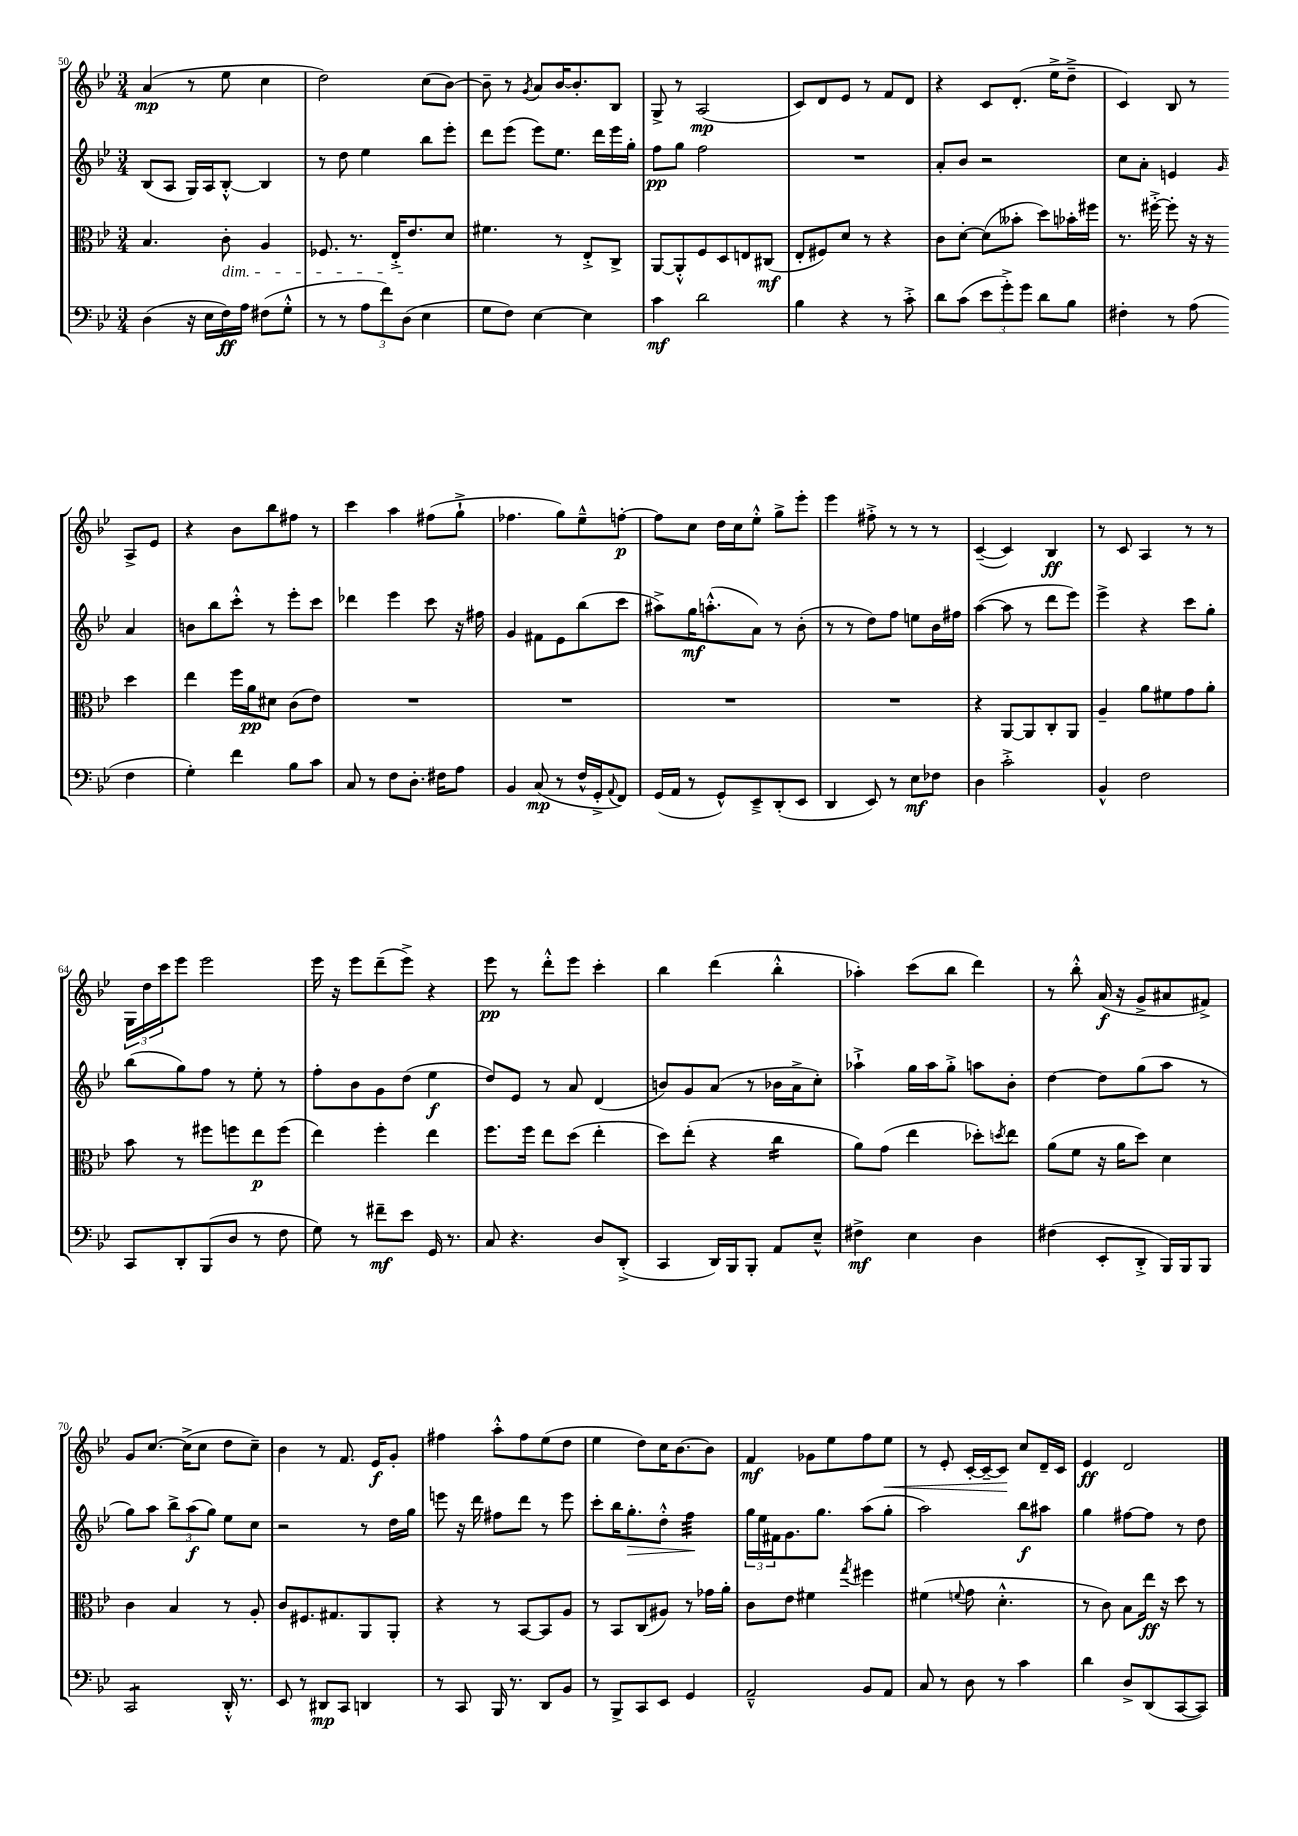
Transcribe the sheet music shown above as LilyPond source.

<<
\new StaffGroup <<
\new Staff = "s0" {
    \clef treble \key bes \major \numericTimeSignature \time 3/4
    a'4\mp( r8 ees''8 c''4 |
    d''2) c''8( bes'8~) |
    bes'8-- r8 \acciaccatura { g'8 } a'8 bes'16~ bes'8.-. bes8 |
    g8-> r8 a2\mp( |
    c'8) d'8 ees'8 r8 f'8 d'8 |
    r4 c'8 d'8.-.( ees''16-> d''8---> |
    c'4) bes8 r8 a8-> ees'8 |
    r4 bes'8 bes''8 fis''8 r8 |
    c'''4 a''4 fis''8( g''8-!-> |
    fes''4. g''8) ees''8---^ f''8~-.\p |
    f''8 c''8 d''16 c''16 ees''8-.-^ g''8-> ees'''8-. |
    ees'''4 fis''8-.-> r8 r8 r8 |
    c'4~--( c'4) bes4\ff |
    r8 c'8 a4 r8 r8 |
    \tuplet 3/2 { g16 d''16 c'''16 } ees'''8 ees'''2 |
    ees'''16 r16 ees'''8 d'''8--( ees'''8->) r4 |
    ees'''8\pp r8 d'''8-.-^ ees'''8 c'''4-. |
    bes''4 d'''4( bes''4-.-^ |
    aes''4-.) c'''8( bes''8 d'''4) |
    r8 bes''8-.-^ a'16\f( r16 g'8-> ais'8 fis'8->) |
    g'8 c''8.~ c''16->( c''8 d''8 c''8--) |
    bes'4 r8 f'8. ees'16\f g'8-. |
    fis''4 a''8-.-^ fis''8 ees''8( d''8 |
    ees''4 d''8) c''16 bes'8.~ bes'8 |
    f'4\mf ges'8 ees''8 f''8 ees''8\< |
    r8 ees'8-. c'16~-. c'16~-- c'8\! c''8 d'16-- c'16 |
    ees'4\ff d'2 \bar "|." |
}
\new Staff = "s1" {
    \clef treble \key bes \major \numericTimeSignature \time 3/4
    bes8( a8 g16) a16 bes8~-.-^ bes4 |
    r8 d''8 ees''4 bes''8 ees'''8-. |
    d'''8 ees'''8( ees'''8) ees''8. d'''16 ees'''16 g''16-. |
    f''8\pp g''8 f''2 |
    R2. |
    a'8-. bes'8 r2 |
    c''8 a'8-. e'4 \grace { g'16 } a'4 |
    b'8 bes''8 c'''8-.-^ r8 ees'''8-. c'''8 |
    des'''4 ees'''4 c'''8 r16 fis''16 |
    g'4 fis'8 ees'8 bes''8( c'''8 |
    ais''8->) g''16\mf a''8.-.-^( a'8) r8 bes'8-.( |
    r8 r8 d''8) f''8 e''8 bes'16 fis''16 |
    a''4~( a''8 r8 d'''8 ees'''8) |
    ees'''4-> r4 c'''8 g''8-. |
    bes''8( g''8) f''8 r8 ees''8-. r8 |
    f''8-. bes'8 g'8 d''8( ees''4\f |
    d''8) ees'8 r8 a'8 d'4( |
    b'8) g'8 a'8( r8 bes'16 a'16-> c''8-.) |
    aes''4-!-> g''16 aes''16 g''8-.-> a''8 bes'8-. |
    d''4~ d''8 g''8( a''8 r8 |
    g''8) a''8 \tuplet 3/2 { bes''8-> a''8\f( g''8) } ees''8 c''8 |
    r2 r8 d''16 g''16 |
    e'''8 r16 d'''16 fis''8 d'''8 r8 e'''8 |
    c'''8-. bes''16 g''8.-.\> d''8-.-^ f''4:32\! |
    \tuplet 3/2 { g''16 ees''16 fis'16 } g'8. g''8. a''8( g''8-. |
    a''2) bes''8\f ais''8 |
    g''4 fis''8~ fis''8 r8 d''8 \bar "|." |
}
\new Staff = "s2" {
    \clef alto \key bes \major \numericTimeSignature \time 3/4
    bes4. c'8-.\dim a4 |
    fes8. r8. ees16-.-> ees'8.\! d'8 |
    fis'4. r8 ees8-.-> c8-> |
    a,8~ a,8-.-^ f8 d8 e8 cis8\mf( |
    ees8-. fis8) d'8 r8 r4 |
    c'8 d'8~-. d'8( beses'8-. d''8) bes'16-. fis''16 |
    r8. fis''16~-.-> fis''8-. r16 r16 d''4 |
    ees''4 f''16 a'16\pp dis'8 c'8( ees'8) |
    R2. |
    R2. |
    R2. |
    R2. |
    r4 a,8~ a,8 c8-. a,8 |
    a4-- a'8 fis'8 g'8 a'8-. |
    bes'8 r8 fis''8 f''8 ees''8\p f''8( |
    ees''4) f''4-. ees''4 |
    f''8. f''16 ees''8 d''8( ees''4-. |
    d''8) ees''8-.( r4 c''4:16 |
    a'8) g'8( ees''4 des''8-.) \acciaccatura { d''8 } ees''8 |
    a'8( f'8 r16 a'16 d''8) d'4 |
    c'4 bes4 r8 a8-. |
    c'8 fis8. gis8. a,8 a,8-. |
    r4 r8 bes,8~ bes,8 a8 |
    r8 bes,8 c8( ais8) r8 ges'16 a'16-. |
    c'8 ees'8 fis'4 \acciaccatura { g''8 } fis''4 |
    fis'4( \appoggiatura { f'8 } g'8 d'4.-.-^ |
    r8 c'8) bes8 ees''16\ff r16 d''8 r8 \bar "|." |
}
\new Staff = "s3" {
    \clef bass \key bes \major \numericTimeSignature \time 3/4
    d4( r16 ees16 f16\ff) a16 fis8( g8-.-^ |
    r8 r8 \tuplet 3/2 { a8 f'8) d8( } ees4 |
    g8 f8) ees4~ ees4 |
    c'4\mf d'2 |
    bes4 r4 r8 c'8-.-> |
    d'8 c'8( \tuplet 3/2 { ees'8 g'8-.->) g'8 } d'8 bes8 |
    fis4-. r8 a8( fis4 |
    g4-.) f'4 bes8 c'8 |
    c8 r8 f8 d8.-. fis16 a8 |
    bes,4 c8\mp( r8 f16-^ g,16-.-> \appoggiatura { a,8 } f,8) |
    g,16( a,16 r8 g,8-^) ees,8---> d,8-.( ees,8 |
    d,4 ees,8) r8 ees8\mf fes8 |
    d4 c'2-.-> |
    bes,4-^ f2 |
    c,8 d,8-. bes,,8( d8 r8 f8 |
    g8) r8 fis'8--\mf ees'8 g,16 r8. |
    c8 r4. d8 d,8-.->( |
    c,4 d,16) bes,,16 bes,,8-. a,8 ees8---^ |
    fis4->\mf ees4 d4 |
    fis4( ees,8-. d,8-.-> bes,,16) bes,,16 bes,,8 |
    c,2:8 d,16-.-^ r8. |
    ees,8 r8 dis,8\mp c,8 d,4 |
    r8 c,8 bes,,16 r8. d,8 bes,8 |
    r8 bes,,8-> c,8 ees,8 g,4 |
    a,2---^ bes,8 a,8 |
    c8 r8 d8 r8 c'4 |
    d'4 d8-> d,8( c,8~ c,8) \bar "|." |
}
>>
>>
\layout { \context { \Score currentBarNumber = #50 } }
